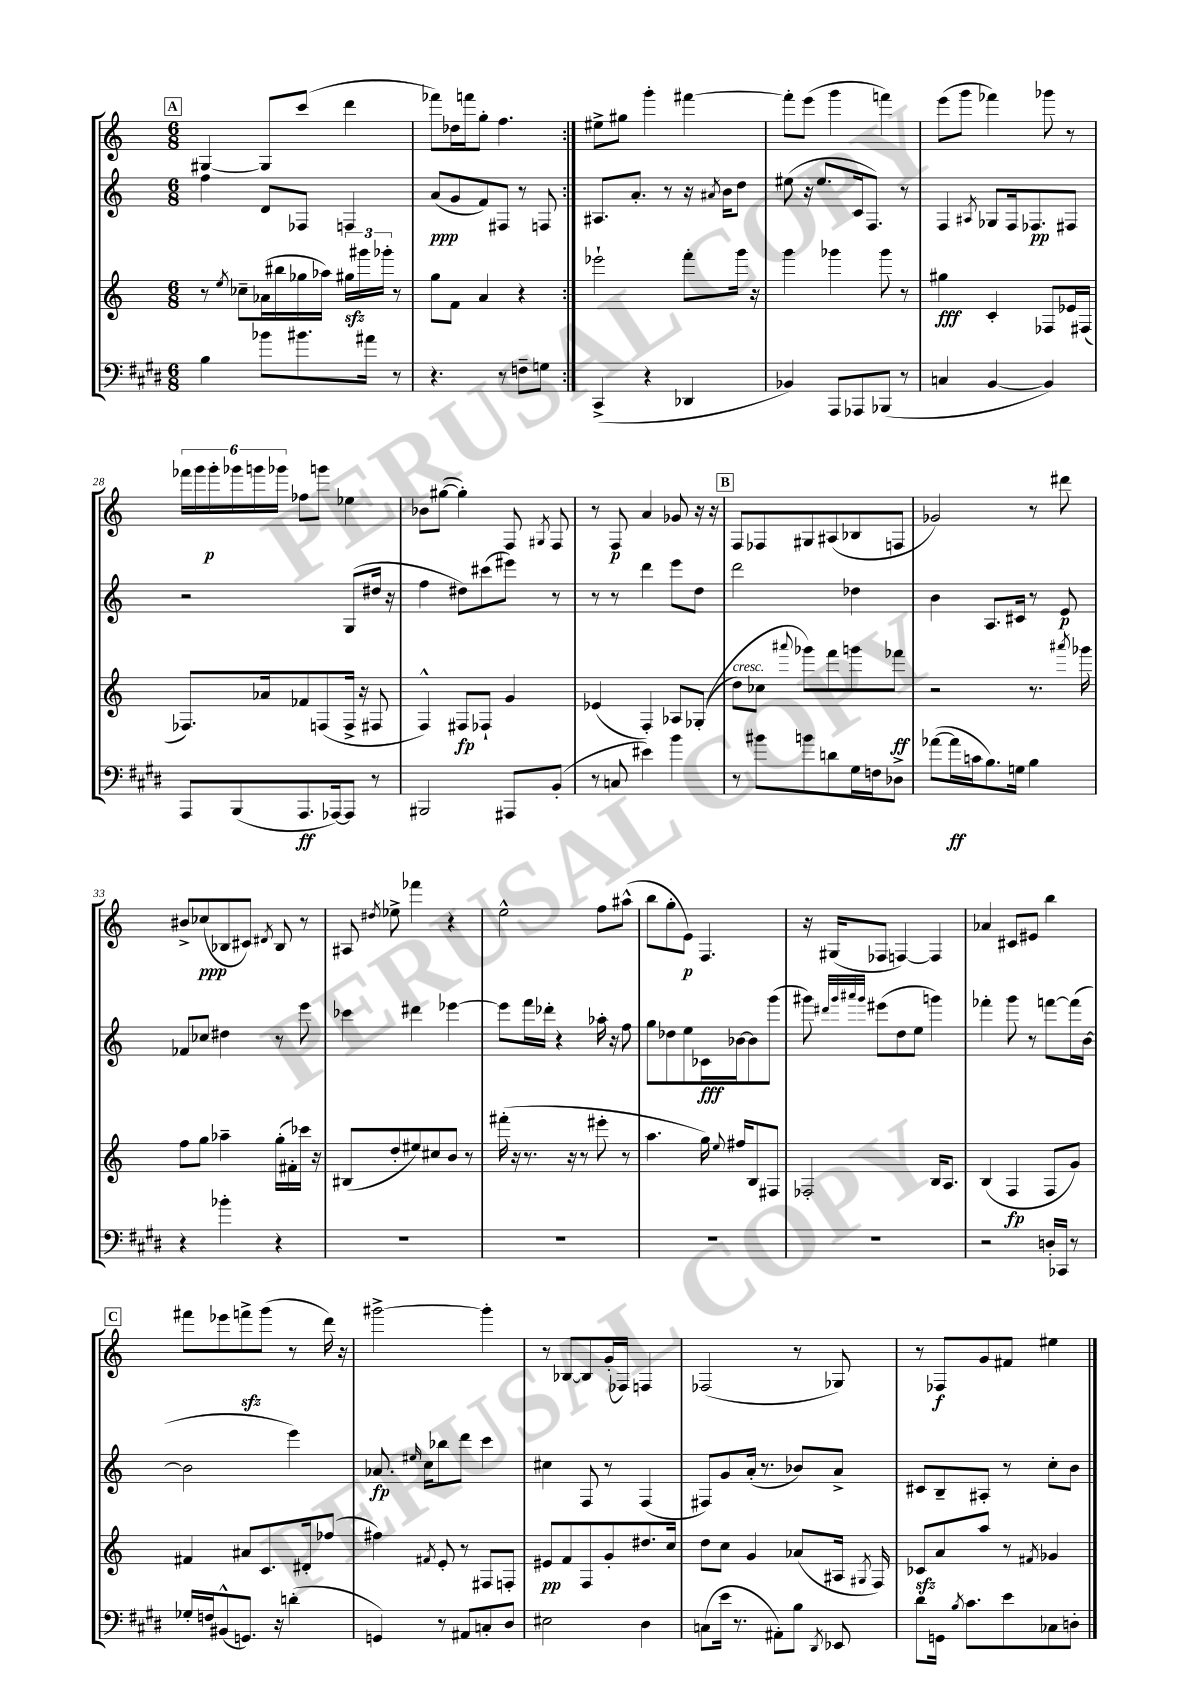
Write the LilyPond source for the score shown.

<<
\new StaffGroup <<
\new Staff = "s0" {
    \clef treble \key c \major \numericTimeSignature \time 6/8
    \autoBeamOff \repeat volta 2 { \mark \markup { \box "A" } gis4~ gis8[ c'''8]( d'''4 |
    fes'''8[) des''16 f'''16 g''8]-. f''4. | }
    eis''8[-> gis''8] g'''4-. fis'''4~ |
    fis'''8[-. e'''8]( g'''4 f'''4) |
    e'''8[( g'''8] fes'''4) ges'''8 r8 |
    \tuplet 6/4 { fes'''16[ g'''16 g'''16-.\p ges'''16 g'''16 ges'''16] } fes''8[ g'''8] ees''4 |
    bes'8[ gis''8]~( gis''4-.) f8 \acciaccatura { gis8 } f8 |
    r8 f8\p a'4 ges'8 r16 r16 |
    \mark \markup { \box "B" } f8[ fes8 gis8 ais8( bes8 f8] |
    ges'2) r8 dis'''8 |
    bis'8[-> ces''8\ppp( bes8 cis'8]) \acciaccatura { dis'8 } bes8 r8 |
    ais8 \acciaccatura { dis''8 } ees''8-> fes'''4 r4 |
    e''2-^ f''8[ ais''8]-^( |
    b''8[ g''8-. e'8]\p) f4. |
    r16 gis16[( fes8] f4~) f4 |
    aes'4 cis'8[ eis'8] b''4 |
    \mark \markup { \box "C" } fis'''8[ ees'''8 f'''8->\sfz g'''8]( r8 d'''16) r16 |
    gis'''2~-> gis'''4-. |
    r8 bes8[~ bes8 g'16-.( fes16]) f4 |
    fes2( r8 ges8) |
    r8 fes8[\f g'8 fis'8] eis''4 \bar "|." |
}
\new Staff = "s1" {
    \clef treble \key c \major \numericTimeSignature \time 6/8
    \autoBeamOff \repeat volta 2 { \mark \markup { \box "A" } f''4 d'8[ fes8] f4 |
    a'8[\ppp( g'8 f'8) fis8] r8 f8 | }
    ais8.[ a'8.]-. r8 r16 \acciaccatura { ais'8 } b'16[ d''8] |
    eis''8( r16 eis''8.[ c'16 f8.]) r8 |
    f4 \acciaccatura { ais8 } ges8[ f16 fes8.\pp fis8] |
    r2 g8[( dis''16] r16 |
    f''4 dis''8[) cis'''8( eis'''8]) r8 |
    r8 r8 d'''4 e'''8[ d''8] |
    \mark \markup { \box "B" } d'''2 des''4 |
    b'4 a8.[ cis'16] r8 e'8\p |
    fes'8[ ces''8] dis''4 r8 e'''8 |
    ces'''4 dis'''4 ees'''4~ |
    ees'''8[ f'''16 des'''16]-. r4 aes''16-. r16 f''8 |
    g''8[ des''8 e''8 ces'16\fff bes'16~ bes'8 g'''8]( |
    gis'''8) \grace { dis'''32[ gis'''32 ais'''32 gis'''32] } eis'''8[( d''8 e''8] g'''4) |
    fes'''4-. g'''8 r8 f'''8[~ f'''16( b'16]~ |
    \mark \markup { \box "C" } b'2 e'''4) |
    aes'8.\fp \grace { eis''16 } c''16[ bes''8 d'''8] c'''4 |
    cis''4 f8 r8 f4( |
    fis8[) g'8 a'16]-.( r8. bes'8[) a'8]-> |
    cis'8[ b8-- ais8]-. r8 c''8[-. b'8] \bar "|." |
}
\new Staff = "s2" {
    \clef treble \key c \major \numericTimeSignature \time 6/8
    \autoBeamOff \repeat volta 2 { \mark \markup { \box "A" } r8 \acciaccatura { e''8 } ces''8[-- aes'16( bis''16 ges''16 aes''16]) \tuplet 3/2 { gis''16[\sfz gis'''16 ges'''16]-. } r8 |
    g''8[ f'8] a'4 r4 | }
    ees'''2-! f'''8[-. g'''16] r16 |
    g'''4 ges'''4 ges'''8 r8 |
    gis''4\fff c'4-. fes8[ ees'16 fis16]( |
    fes8.[) aes'16 fes'8 f8( f16]-> r16 fis8 |
    f4-^) fis8[\fp fes8]-! g'4 |
    ees'4( f4-.) aes8[ ges8]-.(\( |
    \mark \markup { \box "B" } d''8[^\markup { \italic "cresc." }) ces''8] \appoggiatura { ais'''8 } ges'''8[\) f'''8 g'''8 fes'''8]\ff |
    r2 r8. \acciaccatura { ais'''8 } ges'''16 |
    f''8[ g''8] aes''4-- g''16[-.( fis'16-.) ces'''16] r16 |
    bis8[( d''8-. eis''8) cis''8 b'8] r8 |
    fis'''16-.( r16 r8. r16 r8 eis'''8-. r8 |
    a''4. g''16) \appoggiatura { e''8 } fis''16[ b8 fis8] |
    fes2-. b16[ a8.] |
    b4( f4\fp f8[ g'8]) |
    \mark \markup { \box "C" } fis'4 ais'8[ c'8. dis'16-. fes''8]( |
    fis''4) \acciaccatura { fis'8 } e'8-. r8 fis8[ f8]-. |
    eis'8[\pp f'8 f8 g'8-. dis''8. c''16] |
    d''8[ c''8] g'4 aes'8[( ais16] \acciaccatura { gis8 } f16) |
    ces'8[\sfz a'8 a''8] r8 \acciaccatura { fis'8 } ges'4 \bar "|." |
}
\new Staff = "s3" {
    \clef bass \key e \major \numericTimeSignature \time 6/8
    \autoBeamOff \repeat volta 2 { \mark \markup { \box "A" } b4 bes'8[ bis'8. ais'16] r8 |
    r4. r8 f8[-- g8] | }
    cis,4->( r4 des,4 |
    bes,4) a,,8[ aes,,8 bes,,8]( r8 |
    c4 b,4~ b,4) |
    a,,8[ b,,8( a,,8.\ff aes,,16~) aes,,8] r8 |
    bis,,2 ais,,8[ b,8]-.( |
    r8 c8 eis'4) b'4 |
    \mark \markup { \box "B" } r8 bis'8[ b'8 d'8 gis16 f16 des8]-> |
    aes'8[~( aes'16\ff c'16 b8.) g16] b4 |
    r4 bes'4-. r4 |
    R2. |
    R2. |
    R2. |
    R2. |
    r2 d16[-. ces,16] r8 |
    \mark \markup { \box "C" } ges16[-. f16 bis,8-^( g,8.]) r16 d'4-.( |
    g,4) r8 ais,8[ c8-. dis8] |
    eis2 dis4 |
    c8[( e'16] r8. ais,8[-.) b8] \acciaccatura { dis,8 } ees,8 |
    dis'8[ g,16] \acciaccatura { b8 } cis'8.[ e'8 ces8 d8]-. \bar "|." |
}
>>
>>
\layout { \context { \Score currentBarNumber = #23 } }
